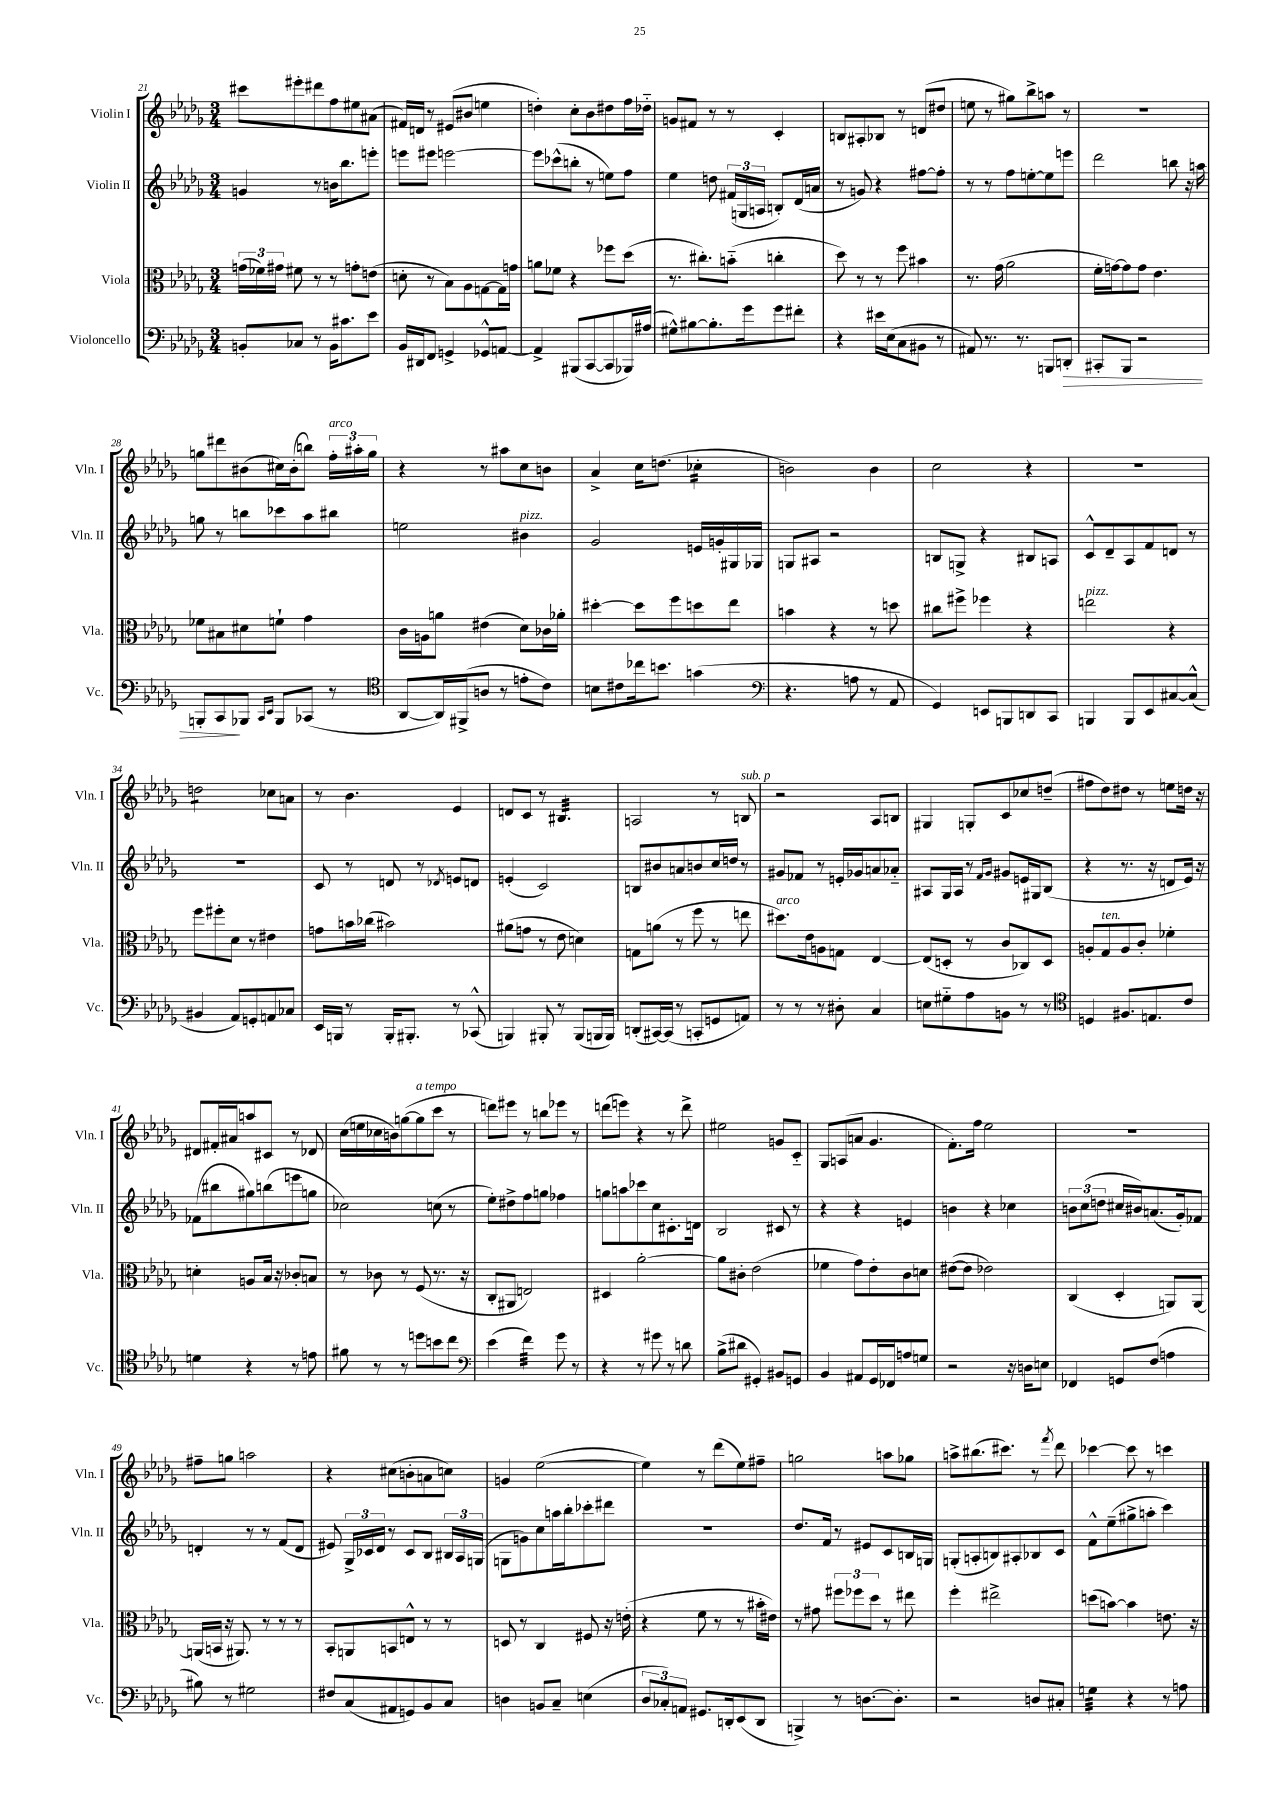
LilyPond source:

<<
\new StaffGroup <<
\new Staff = "s0" \with { instrumentName = "Violin I" shortInstrumentName = "Vln. I" } {
    \clef treble \key des \major \numericTimeSignature \time 3/4
    \autoBeamOff cis'''8[ eis'''8-. dis'''8 f''8 eis''8 ais'8]( |
    fis'16[) d'16] r8 eis'8[( bis'8] e''4 |
    d''4-.) c''8[-. bes'8 dis''8 f''16 des''16]-_ |
    g'8[ fis'8] r8 r8 c'4-. |
    b8[ ais8-. bes8] r8 d'8[( dis''8] |
    e''8 r8 gis''8[) bes''8-> a''8] r8 |
    R2. |
    g''8[ dis'''8 bis'8( cis''16) bis'16-.( b''8]) \tuplet 3/2 { f''16[-.^\markup { \italic "arco" } ais''16-. g''16] } |
    r4 r8 ais''8[ c''8 b'8] |
    aes'4-> c''16[ d''8.]( ces''4:16-. |
    b'2) b'4 |
    c''2 r4 |
    R2. |
    d''2:8 ces''8[ a'8] |
    r8 bes'4. ees'4 |
    d'8[ c'8] r8 bis4.:32 |
    a2 r8 b8^\markup { \italic "sub. p" } |
    r2 aes8[ b8] |
    gis4 g8[-. c'8 ces''8 d''8]--( |
    fis''8[ des''8) dis''8] r8 e''8[ d''16] r16 |
    dis'8[ fis'16-. ais'16 a''8 cis'8] r8 des'8 |
    c''16[( e''16 ces''16 b'16) g''8~( g''8^\markup { \italic "a tempo" } c'''8] r8 |
    d'''8[) eis'''8] r8 b''8[ ees'''8] r8 |
    d'''8[( e'''8]) r4 r8 d'''8-> |
    eis''2 g'8[ c'8]-_ |
    ges8[ a8( a'8] ges'4. |
    f'8.[-.) f''16] ees''2 |
    R2. |
    fis''8[-- g''8] a''2 |
    r4 cis''8[( b'8-. a'8 c''8]) |
    g'4 ees''2~( |
    ees''4) r8 des'''8[( ees''8) fis''8]-- |
    g''2 a''8[ ges''8] |
    a''8[-> bis''8.( cis'''8.]) r8 \acciaccatura { f'''8 } des'''8 |
    ces'''4~ ces'''8 r8 c'''4 \bar "|." |
}
\new Staff = "s1" \with { instrumentName = "Violin II" shortInstrumentName = "Vln. II" } {
    \clef treble \key des \major \numericTimeSignature \time 3/4
    \autoBeamOff g'4 r8 b'16[ bes''8. e'''8]-. |
    e'''8[ eis'''8] e'''2~ |
    e'''8[ ces'''8-^( b''8]-. r8 e''8[) f''8] |
    ees''4 d''8 \tuplet 3/2 { fis'16[( g16 a16] } b8[-.) des'16( a'16] |
    r8 g'8) r4 fis''8[~ fis''8]-. |
    r8 r8 f''8[ e''8~-. e''8 e'''8] |
    des'''2 b''8 r16 a''16 |
    g''8 r8 b''8[ ces'''8 aes''8 bis''8] |
    e''2 bis'4^\markup { \italic "pizz." } |
    ges'2 e'16[ g'16-. gis16 ges16] |
    g8[ ais8] r2 |
    b8[ g8]-> r4 bis8[ a8] |
    c'8[-^ des'8-- aes8 f'8 d'8] r8 |
    R2. |
    c'8 r8 d'8 r8 \acciaccatura { des'8 } e'8[ d'8] |
    e'4-.( c'2) |
    b8[ bis'8 a'8 b'8 c''16 d''16] r8 |
    gis'8[ fes'8] r8 e'16[-. ges'16 a'8 aes'8]-_ |
    ais8[ ges16 ais16] r8 \grace { f'16[ ges'16] } gis'8[ e'16 gis16 bes8]( |
    r4 r8. r16 d'8[ ees'16]) r16 |
    fes'8[( bis''8 gis''8) b''8( e'''8 g''8] |
    ces''2) c''8( r8 |
    ees''8[-.) dis''8-> f''8 g''8] fes''4 |
    g''8[ a''8 ces'''8 c''8 cis'8.-. d'16] |
    bes2 cis'8 r8 |
    r4 r4 e'4 |
    b'4 r4 ces''4 |
    \tuplet 3/2 { b'8[ c''8( d''8] } cis''16[ bis'16) a'8.( ges'16-.) fes'8] |
    d'4-. r8 r8 f'8[( d'8] |
    eis'8) \tuplet 3/2 { ges16[-> ces'16 des'16] } r8 ces'8[ bes8] \tuplet 3/2 { bis16[ aes16 g16]( } |
    g8[ g'8) c''8 a''16 bes''16-. ces'''8-. dis'''8] |
    R2. |
    des''8.[ f'16] r8 eis'8[ c'8 b16 g16] |
    g8[-.( a8-. b8) ais8-. bes8 c'8] |
    f'8[-^ ees''8--( gis''8-> a''8]-. c'''4) \bar "|." |
}
\new Staff = "s2" \with { instrumentName = "Viola" shortInstrumentName = "Vla." } {
    \clef alto \key des \major \numericTimeSignature \time 3/4
    \autoBeamOff \tuplet 3/2 { g'16[( fes'16) gis'16] } fis'8 r8 r8 g'8[-. e'8]( |
    d'8-. r8 bes8[) aes8 g8~ g16 g'16] |
    a'8[ fes'8] r4 fes''8[ des''8]( |
    r8. cis''8.[-.) b'8]-_( c''4-. |
    des''8) r8 r8 f''8 bis'4 |
    r8. ges'16( aes'2 |
    f'16[-. g'16~) g'8 g'8] ees'4. |
    fes'8[ bis8 dis'8 f'8]-! ges'4 |
    c'16[ a16 a'8] eis'4( des'8[) ces'16 aes'16]-. |
    dis''4~-. dis''8[ f''8 d''8 ees''8] |
    b'4 r4 r8 d''8 |
    cis''8[ fis''8]-> fes''4 r4 |
    e''2^\markup { \italic "pizz." } r4 |
    f''8[ fis''8-. des'8] r8 eis'4 |
    g'8[ b'16 ces''16]( bis'2) |
    ais'8[( g'8] r8 ees'8 d'4) |
    g8[ a'8]( r8 f''8 r8 e''8 |
    dis''8.[^\markup { \italic "arco" }) ees'16 a8 g8] ees4~ |
    ees8[( d8]-. r8 c'8[ ces8) d8] |
    a8[-. ges8^\markup { \italic "ten." } a8 c'8]-. fes'4-. |
    d'4-. a8[ bes16] r16 ces'8[-. b8] |
    r8 ces'8 r8 f8( r8. r16 |
    c8[-. ais,8] e2) |
    dis4 aes'2~-. |
    aes'8[ cis'8]-. ees'2( |
    fes'4 ges'8[) ees'8-. c'8 d'8] |
    eis'8[~( eis'8] ees'2) |
    c4( des4-. a,8[) a,8]~ |
    a,16[( b,16] r16 ais,8.) r8 r8 r8 |
    bes,8[-. a,8 b,8 e8]-^ r8 r8 |
    d8 r8 c4 fis8 r16 e'16-.( |
    r4 f'8 r8 r8 bis'16[-. eis'16]) |
    r8 gis'8 \tuplet 3/2 { fis''8[ fes''8 des''8] } r8 eis''8 |
    f''4-. eis''2-> |
    d''8[( b'8]~) b'4 e'8. r16 \bar "|." |
}
\new Staff = "s3" \with { instrumentName = "Violoncello" shortInstrumentName = "Vc." } {
    \clef bass \key des \major \numericTimeSignature \time 3/4
    \autoBeamOff b,8[-. ces8] r8 b,16[ cis'8. ees'8] |
    bes,16[ dis,16 f,8] g,4-> ges,8[-^ a,8]~ |
    a,4-> bis,,8[( c,8~ c,8 bes,,16) ais16]( |
    gis8[-^) bis8~ bis8.-. ges'16 ges'8 fis'8]-. |
    r4 eis'16[ ees16( c8 bis,8] r8 |
    ais,8) r8. r8. b,,8[ d,8]-.\> |
    cis,8[-. bes,,8] r2 |
    b,,8[-. c,8\! bes,,8] \grace { c,16[ ees,16] } bes,,8[ ces,8]( r8 |
    \clef tenor aes,8[~ aes,16) fis,16->( a8] r8 e'8[-. c'8]) |
    b8[ cis'8 ces''16 b'8.] g'4( |
    \clef bass r4. a8 r8 aes,8 |
    ges,4) e,8[ b,,8 d,8 c,8] |
    b,,4 b,,8[ ees,8 cis8~ cis8]-^( |
    bis,4 aes,8[) g,8-. a,8 ces8] |
    ees,16[ b,,16] r8 b,,16[-. bis,,8.]-. r8 ces,8-^( |
    b,,4) bis,,8-. r8 bis,,8[( b,,16 b,,16]) |
    d,8[-.( cis,16~) cis,16]( r8 c,8[-. g,8 a,8]) |
    r8 r8 r8 dis8-. c4 |
    e8[ gis8-_ aes8 b,8] r8 r8 |
    \clef tenor d4 fis8.[ e8. c'8] |
    d'4 r4 r8 e'8 |
    fis'8 r8 r8 d''8[ b'8 c''8] |
    \clef bass ees'4( f'4:32) ges'8 r8 |
    r4 r8 gis'8 r8 d'8 |
    bes8[->( dis'8] gis,4-.) bis,8[ g,8] |
    bes,4 ais,8[ ges,16 fes,16 a8 g8] |
    r2 r16 d16[ e8] |
    fes,4 g,8[ f8]( a4 |
    bis8) r8 gis2 |
    fis8[ c8( ais,8 g,8) bes,8 c8] |
    d4 b,8[ c8]-- e4( |
    \tuplet 3/2 { des8[ ces8-.) a,8] } gis,8.[ d,16-. ees,8( d,8] |
    b,,4->) r8 d8.[~ d8.]-. |
    r2 d8[ cis8]-. |
    g4:32 r4 r8 a8 \bar "|." |
}
>>
>>
\layout { \context { \Score currentBarNumber = #21 } }
